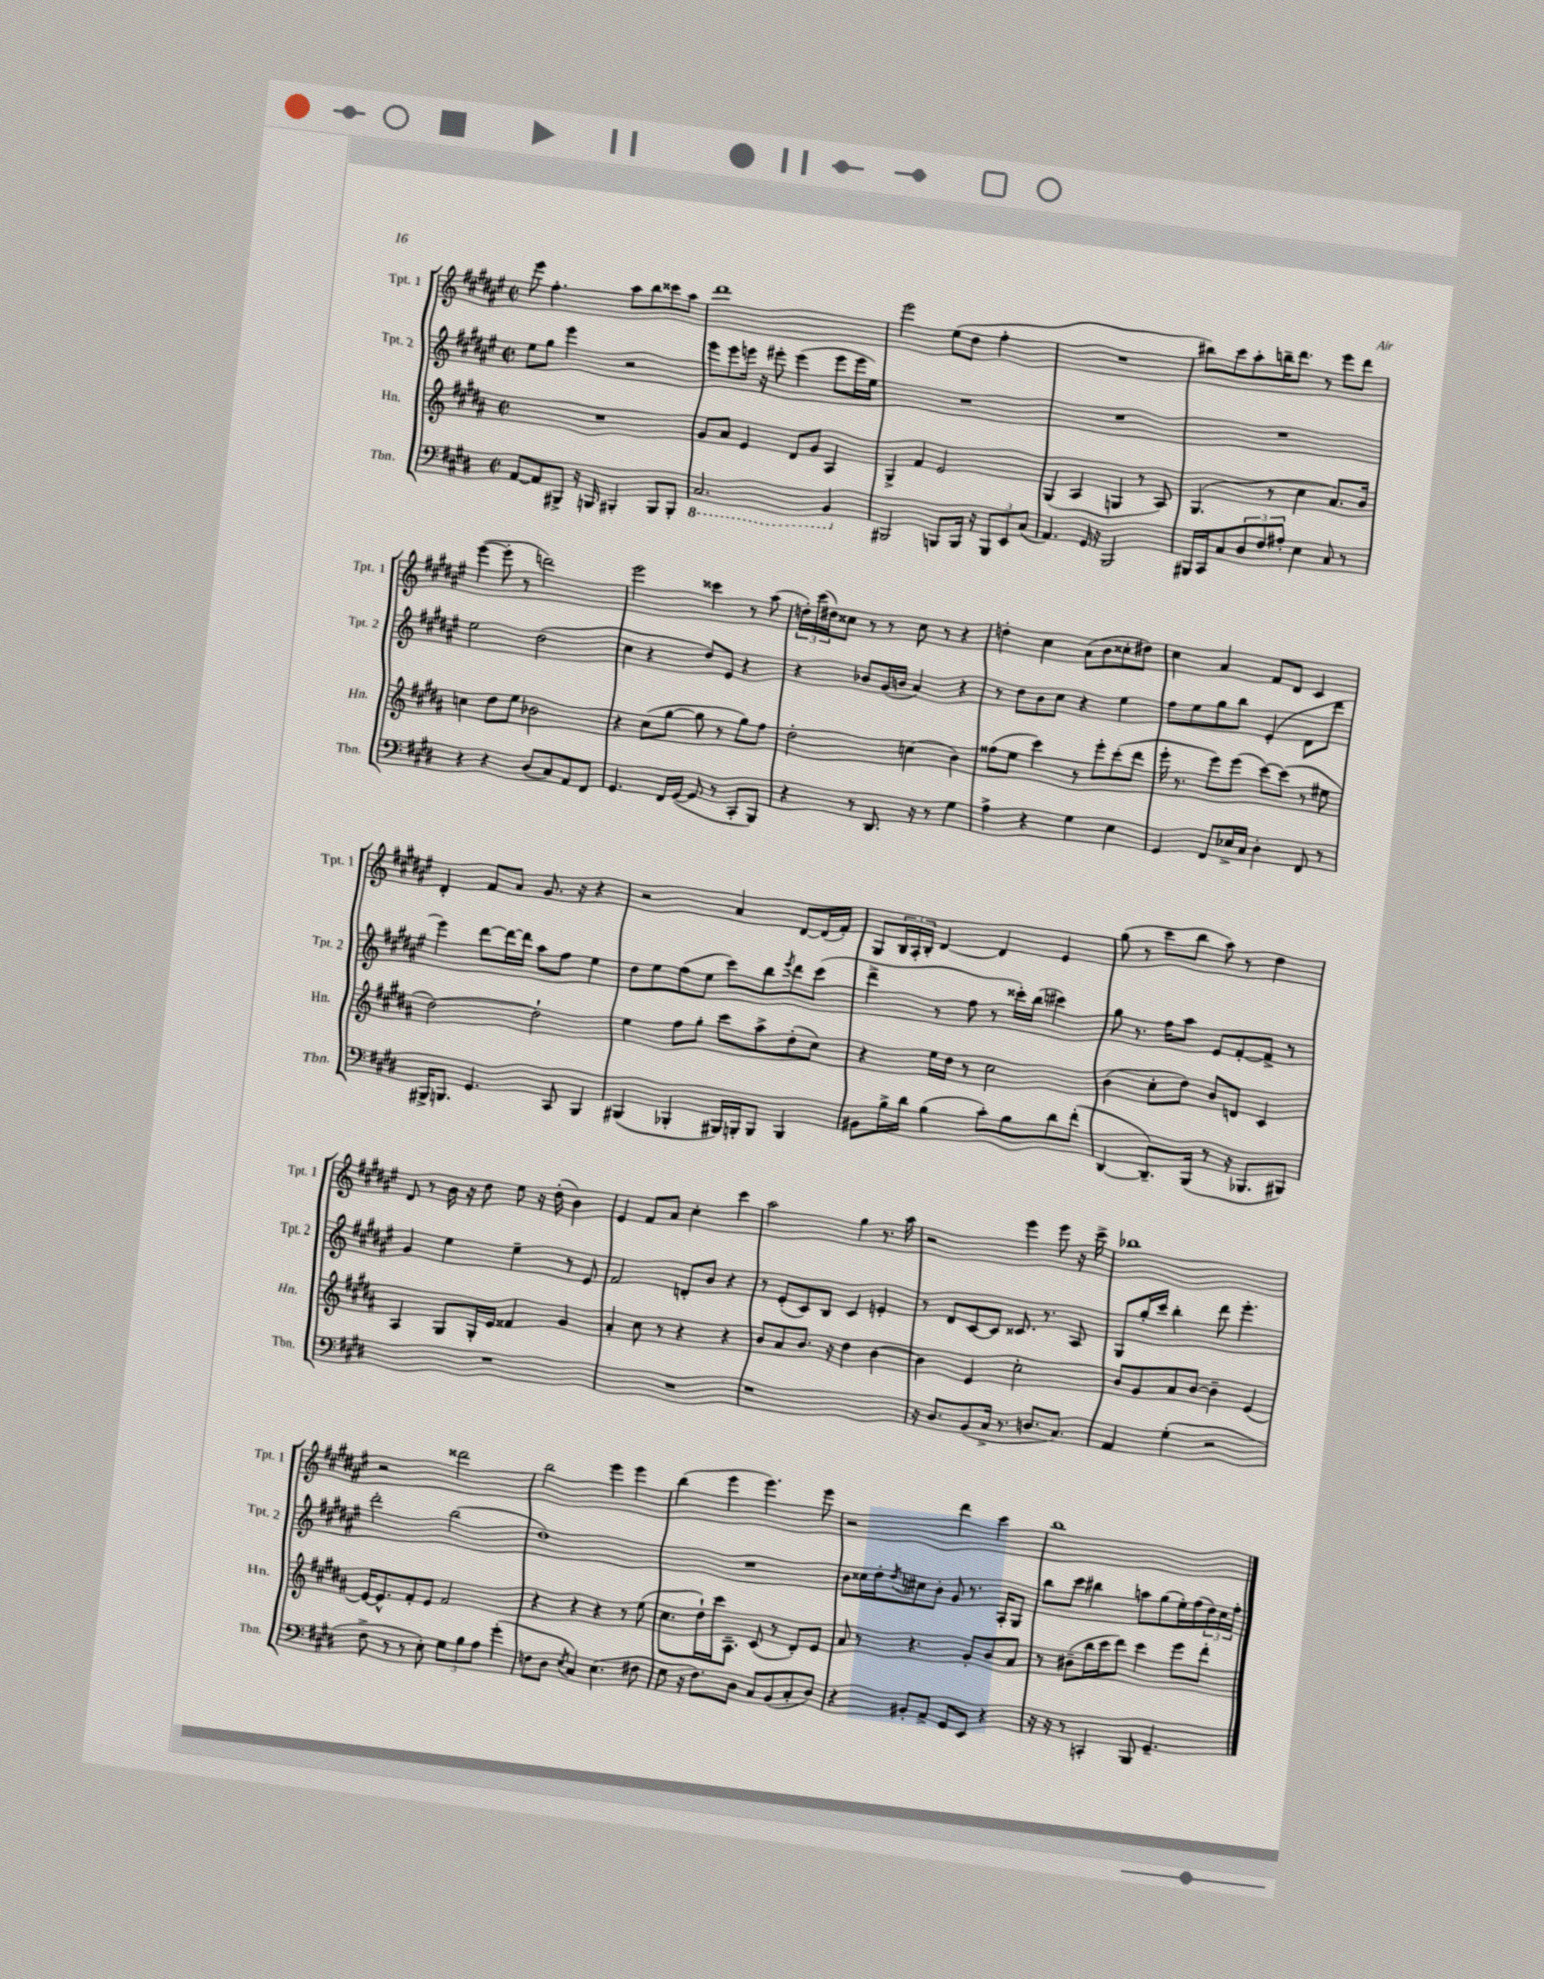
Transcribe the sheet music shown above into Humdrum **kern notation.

**kern	**kern	**kern	**kern
*staff4	*staff3	*staff2	*staff1
*clefF4	*clefG2	*clefG2	*clefG2
*k[f#c#g#d#]	*k[f#c#g#d#a#]	*k[f#c#g#d#a#e#]	*k[f#c#g#d#a#e#]
*M2/2	*M2/2	*M2/2	*M2/2
*met(c|)	*met(c|)	*met(c|)	*met(c|)
[8AA	1r	8ee#	8eee#
8AA]	.	8gg#	4.ff#'
8BBB#^	.	4eee#	.
16r	.	.	.
16BBB	.	.	.
4BBB#'	.	2r	8aa#
.	.	.	8bb
8BBB#	.	.	8ccc##
8BBB#'	.	.	8aa#
=	=	=	=
2.CC#	8g#	8eee#	1ddd#
.	8a#	8eee#	.
.	4e	16eee	.
.	.	16r	.
.	.	8eee#'	.
.	8d#	(4eee#	.
.	8g#	.	.
4BBB	4A#	8eee#	.
.	.	16eee#	.
.	.	16ee#)	.
=	=	=	=
2BBB#	4G#^	1r	2eee#
.	4f#	.	.
8BBB	2e	.	(8ee#
16BBB	.	.	8dd#
16r	.	.	.
12BBB	.	.	4ff#'
12EE	.	.	.
(12C#	.	.	.
=	=	=	=
4.AA)	(4G#	1r	1r
.	4A#	.	.
16GG#	.	.	.
16r	.	.	.
2BBB	4G	.	.
.	8r	.	.
.	8A#)	.	.
=	=	=	=
16BBB#	(4.G#	1r	8bb#)
16CC#	.	.	.
8C#	.	.	8ccc#
12D#	.	.	8aa#'
12F#	.	.	.
.	8r	.	16bb~
12A#'	.	.	.
.	.	.	8.ddd#
4E	4cc#	.	.
.	.	.	8r
8C#	8.a#)	.	8eee#
8r	.	.	8ddd#
.	16b	.	.
=	=	=	=
4r	4cc	2ee#	([4eee#
4r	8dd#	.	8eee#']
.	8ee	.	8r
(8D#	2b-	(2dd#	2ddd)
8C#)	.	.	.
8AA	.	.	.
8FF#	.	.	.
=	=	=	=
4.GG#	4r	4cc#	2eee#
.	(8cc#	4r	.
16FF#	[8gg#	.	.
([16GG#	.	.	.
8GG#]	8gg#]	8dd#)	4ccc##
8r	8r	8e#	.
8CC#'	8gg#)	4r	8r
8BBB)	8ff#	.	(8aa#
=	=	=	=
4r	2dd#'	4r	24dd')
.	.	.	(24ccc#
.	.	.	24dd#)
.	.	.	8cc##
8r	.	8b-	8r
8.DD#	.	(16g#	8r
.	.	16b	.
.	(4cc	4a#)	8cc##
16r	.	.	.
8r	.	.	8r
4G#	4b)	4r	4r
=	=	=	=
4A^	(8ff##	8r	4dd'
.	8ee	8dd#	.
4r	4ccc#)	8b	4cc#
.	.	8cc#	.
4G#	8r	4r	(8a#
.	8eee'	.	8b
4E	(8ccc#'	4ee#	8cc##'
.	8ddd#	.	8dd#)
=	=	=	=
4GG#	16eee'	8ff#	4cc#
.	8.r	.	.
.	.	8ee#	.
8FF#	8eee)	8gg#	4a#
16E-^	(8eee	8bb	.
16C#	.	.	.
4D#'	[8ccc#)	(4e#'	8f#
.	(8ccc#]	.	8d#
8FF#	8r	8d#	4c#
8r	8ee#	8ddd#	.
=	=	=	=
16BBB#^	[2dd#)	4eee#)	4d#'
8.BBB	.	.	.
4.GG#	.	[8ddd#	8f#
.	.	16ddd#_	8a#
.	.	16ddd#]	.
.	2dd#`]	8aa#	8.g#
8CC#	.	8ff#	.
.	.	.	16r
4BBB	.	4ee#	4r
=	=	=	=
(4BBB#	4ee	8dd#	2r
.	.	8ee#	.
4BBB-'	8ff#	(8ff#	.
.	8gg#'	8ee#	.
16BBB#)	8ccc#	8ccc#)	4a#
16BBB'	.	.	.
8BBB	8aa#^	8bb	.
.	.	8qeee#	.
4BBB	(8dd#'	8ddd#	[8d#
.	8cc#)	(8ccc#	(16d#]
.	.	.	16f#')
=	=	=	=
8BB#	4r	4ddd#^	8G#
16B^	.	.	24B
.	.	.	24A#'
16d#	.	.	.
.	.	.	24B'
(4B	16ee	8r	[4d#
.	16dd#	.	.
.	8r	8ff#	.
8c#')	2cc#	8r	4d#]
8B	.	16ccc##')	.
.	.	(16bb	.
8d#	.	4ccc#)	4e#
(8f#'	.	.	.
=	=	=	=
[4DD#	(4b	8gg#	(8gg#
.	.	8.r	8r
8.DD#~])	8cc#'	.	8ccc#
.	.	16ff#	.
.	8dd#)	8aa#	8bb
(16BBB	.	.	.
8r	8b	8e#	8aa#)
16r	8d	[8f#'	8r
8.BBB-	.	.	.
.	4c#	8f#^]	4dd#
8BBB#)	.	8r	.
=	=	=	=
1r	4A#	4g#	8d#
.	.	.	8r
.	8G#	4ee#	16b
.	.	.	16r
.	16G#'	.	8dd#
.	16e	.	.
.	4f##	4ee#~	8ee#
.	.	.	16r
.	.	.	(16dd#'
.	4g#	8r	4b)
.	.	8e#	.
=	=	=	=
1r	4a#'	2f#	4e#
.	8cc#	.	8f#
.	8r	.	8a#
.	4r	8d'	4cc#'
.	.	8b	.
.	4r	4r	4ccc#
=	=	=	=
1r	8b	8r	2aa#
.	8a#	(8e#'	.
.	8.b	8c#)	.
.	.	8B	.
.	16r	.	.
.	4dd#	4c#	4gg#
.	[4b	4e'	8.r
.	.	.	16aa#
=	=	=	=
16r	4b]	8r	2r
8.D#	.	.	.
.	.	8d#	.
(8BB	4e	[8c#	.
16C#^	.	8c#]	.
8.r	.	.	.
.	2cc#'	8.c##	4eee#
8.D	.	.	.
.	.	8.r	.
.	.	.	8eee#
8.C#)	.	.	.
.	.	8A#	16r
.	.	.	16ccc#^
=	=	=	=
4AA	8b	8G#	1bb-
.	8g#	16gg#'	.
.	.	16ccc#	.
(4G#'	8a#	4bb'	.
.	[8b	.	.
2r	4b~]	8ddd#	.
.	.	4.eee#'	.
.	[4e	.	.
=	=	=	=
8F#^	16e_	2ddd#'	2r
.	8.e^^]	.	.
8r	.	.	.
8r	8f#'	.	.
8E')	8e	.	.
12G#	2f#	(2bb	2ddd##
12B	.	.	.
12A	.	.	.
(4g#'	.	.	.
=	=	=	=
8F	4r	1dd#)	2bb
8D#	.	.	.
8qE	.	.	.
4C#)	4r	.	.
(4.E	4r	.	4eee#
.	8r	.	4eee#
8F#	(8ee	.	.
=	=	=	=
8G#	8.cc#	1r	(4bb
16r	.	.	.
8.F#)	16dd#`)	.	.
.	16ccc#	.	4eee#
.	8.A#~	.	.
8D#	.	.	.
8C#	(8c#	.	4.eee#)
(8BB	8r	.	.
8C#'	8d#')	.	.
8D#)	8e	.	8eee#
=	=	=	=
4r	8a#	8b	2r
.	8r	16cc##	.
.	.	16dd#'	.
.	.	8qdd#	.
8BB#'	4.r	8cc#	.
8AA^	.	8b'	.
8GG#	.	8g#	4ddd#
8EE	8g#'	8.r	.
4r	8b	.	4ccc#
.	.	16A#'	.
.	8a#	8G#	.
=	=	=	=
16r	8r	8bb	1bb
16r	.	.	.
8r	(8b#~	8ccc#	.
4CC'	16bb	4bb#	.
.	16ccc#	.	.
.	8ddd#)	.	.
8BBB	4ccc#	8aa	.
4.GG#~	.	(8gg#	.
.	8eee	16ee#')	.
.	.	(16ff#	.
.	8ddd#'	24dd#)	.
.	.	24cc#	.
.	.	24ff#'	.
==	==	==	==
*-	*-	*-	*-
